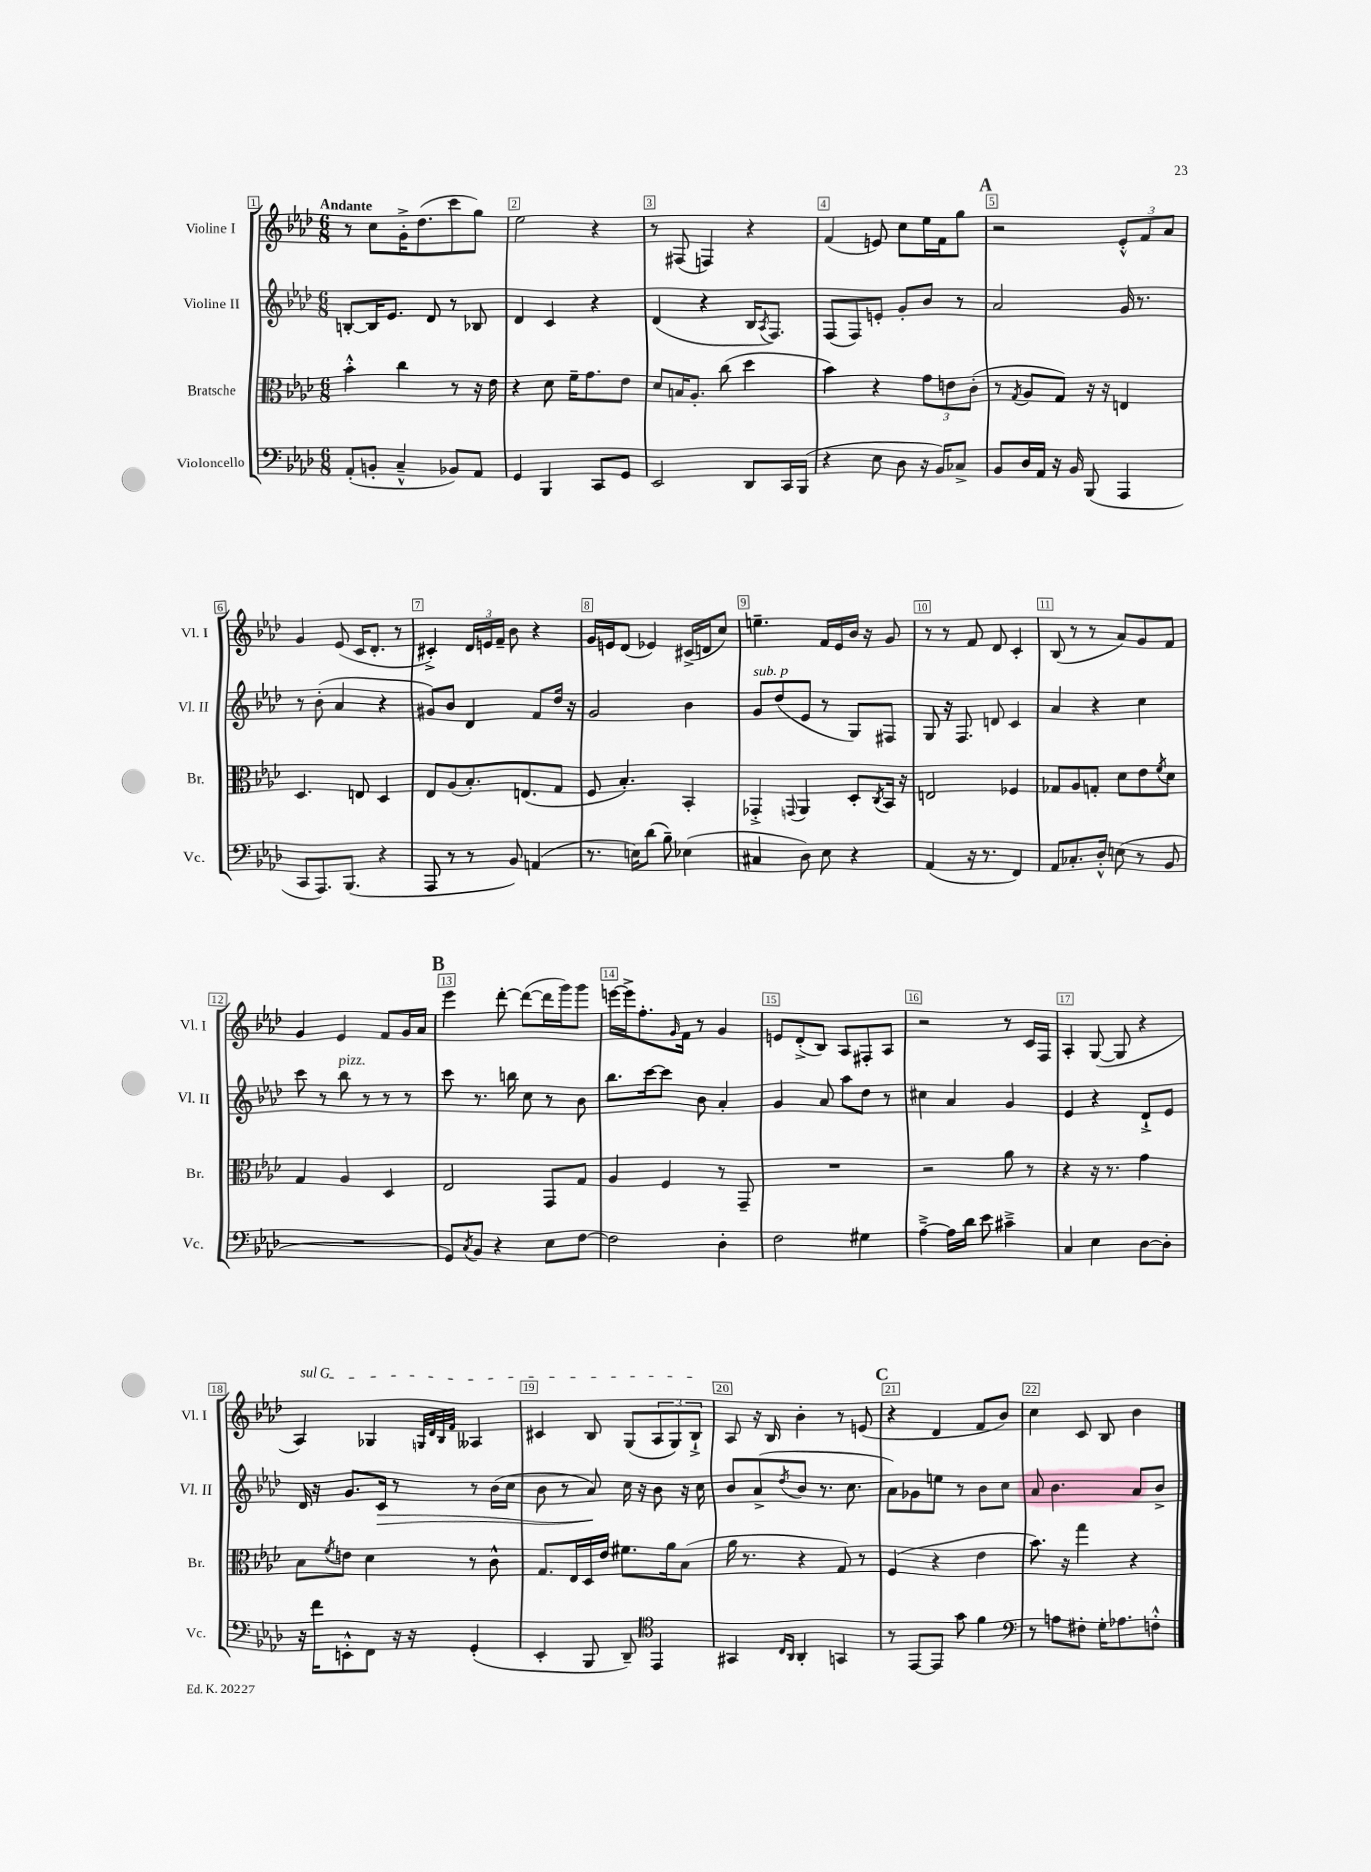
<<
\new StaffGroup <<
\new Staff = "s0" \with { instrumentName = "Violine I" shortInstrumentName = "Vl. I" } {
    \clef treble \key aes \major \numericTimeSignature \time 6/8 \tempo "Andante"
    r8 c''8 g'16-.-> des''8.( c'''8 g''8) |
    ees''2 r4 |
    r8 fis8( f4) r4 |
    f'4( e'8) c''8 ees''16 f'16 g''8 |
    \mark \markup { \bold "A" } r2 \tuplet 3/2 { ees'8-.-^ f'8 aes'8 } |
    g'4 ees'8( c'16 des'8.-. r8 |
    cis'4-.->) \tuplet 3/2 { des'16 e'16 f'16-- } bes'8 r4 |
    g'16 e'16 des'8( ees'4) cis'16->( d'16 c''8) |
    e''4.-- f'16 ees'16 bes'16 r16 g'8 |
    r8 r8 f'8 des'8 c'4-. |
    bes8( r8 r8 aes'8) g'8 f'8 |
    g'4 ees'4 f'8 g'16 aes'16 |
    \mark \markup { \bold "B" } ees'''4 des'''8~-. des'''8~( des'''16 g'''16) g'''8 |
    e'''16~ e'''16-> f''8.-. \grace { g'16 } f'16 r8 g'4 |
    e'8 des'8-.->( bes8) aes8 fis8-. aes8 |
    r2 r8 c'16 f16 |
    aes4-. g8~( g8 r4 |
    \once \override TextSpanner.bound-details.left.text = \markup { \italic "sul G" } aes4\startTextSpan) ges4 \grace { g32 des'32 bes32 f'32 } aeses4 |
    cis'4 bes8 g8( \tuplet 3/2 { aes8 g8) bes8-!->\stopTextSpan } |
    aes8 r16 bes16 bes'4-. r8 e'8( |
    \mark \markup { \bold "C" } r4 des'4 f'8 bes'8) |
    c''4 c'8 bes8 bes'4 \bar "|." |
}
\new Staff = "s1" \with { instrumentName = "Violine II" shortInstrumentName = "Vl. II" } {
    \clef treble \key aes \major \numericTimeSignature \time 6/8
    b8~-. b16 ees'8. des'8 r8 bes8 |
    des'4 c'4 r4 |
    des'4( r4 bes16 \acciaccatura { aes8 } f8.) |
    f8( f8) e'8-. g'8-. bes'8 r8 |
    \mark \markup { \bold "A" } aes'2 g'16 r8. |
    r8 bes'8-.( aes'4 r4 |
    gis'8) bes'8 des'4 f'8 des''16 r16 |
    g'2 bes'4 |
    g'8^\markup { \italic "sub. p" } des''8( ees'8 r8 g8) fis8 |
    g8 r16 f8. d'8 c'4 |
    aes'4 r4 c''4 |
    c'''8 r8 bes''8^\markup { \italic "pizz." } r8 r8 r8 |
    \mark \markup { \bold "B" } c'''8 r8. b''16 c''8 r8 bes'8 |
    bes''8. c'''16~ c'''8 bes'8 aes'4-. |
    g'4 aes'8 aes''8 des''8 r8 |
    cis''4 aes'4 g'4 |
    ees'4 r4 des'8-!-> ees'8 |
    des'16 r16 g'8. c'16\> r8 r8 bes'16( c''16 |
    bes'8 r8 aes'8\!) c''16 r16 bes'8 r16 c''16 |
    bes'8 aes'8->( \acciaccatura { des''8 } bes'8 r8. c''8. |
    \mark \markup { \bold "C" } aes'8) ges'8 e''8 r8 bes'8 c''8 |
    aes'8 bes'4. aes'8 bes'8-> \bar "|." |
}
\new Staff = "s2" \with { instrumentName = "Bratsche" shortInstrumentName = "Br." } {
    \clef alto \key aes \major \numericTimeSignature \time 6/8
    bes'4-.-^ c''4 r8 r16 ees'16 |
    r4 des'8 f'16-- g'8. ees'8 |
    des'8 b16 aes8.-. c''8( des''4 |
    bes'4) r4 \tuplet 3/2 { g'8 e'8 c'8-.( } |
    \mark \markup { \bold "A" } r8 \acciaccatura { g8 } aes8 g8) r16 r16 e4 |
    des4. e8 des4 |
    ees8 aes8( bes8.-.) e8.( g8 |
    f8 bes4.-.) bes,4-. |
    ges,4-.-> \appoggiatura { g,8 } aes,4 des8-. \acciaccatura { c8 } bes,16 r16 |
    e2 fes4 |
    ges8 aes8 g8-. des'8 ees'8 \acciaccatura { f'8 } des'8 |
    g4 aes4 des4 |
    \mark \markup { \bold "B" } ees2 g,8 g8 |
    aes4 f4 r8 g,8-- |
    R2. |
    r2 aes'8 r8 |
    r4 r16 r8. g'4 |
    bes8 \acciaccatura { f'8 } e'8 des'4 r8 c'8-^ |
    g8. ees16 des16 ees'16 fis'8. aes'16 bes8( |
    aes'16 r8. r4 g8) r8 |
    \mark \markup { \bold "C" } f4( r4 ees'4 |
    bes'8.) r16 g''4 r4 \bar "|." |
}
\new Staff = "s3" \with { instrumentName = "Violoncello" shortInstrumentName = "Vc." } {
    \clef bass \key aes \major \numericTimeSignature \time 6/8
    aes,8-.( b,8-. c4---^ bes,8) aes,8 |
    g,4 bes,,4 c,8 g,8 |
    ees,2 des,8 c,16 bes,,16( |
    r4 ees8 des8 r16 bes,16) ces8-> |
    \mark \markup { \bold "A" } bes,8 des16 aes,16 r16 bes,16 bes,,8( aes,,4 |
    c,8 aes,,8.) bes,,8.( r4 |
    aes,,8 r8 r8 bes,8) a,4( |
    r8. e16) des'8( bes8--) ees4( |
    cis4 des8) ees8 r4 |
    aes,4( r16 r8. f,4) |
    aes,8 ces8.-. des16-.-^ e8( r8 bes,8 |
    R2. |
    \mark \markup { \bold "B" } g,8) \acciaccatura { c8 } bes,8 r4 ees8 f8~ |
    f2 des4-. |
    f2 gis4 |
    aes4~---> aes16 des'16 ees'8 cis'4---> |
    c4 ees4 des8~ des8-. |
    r16 f'16 e,8-.-^ f,8 r16 r16 g,4-.( |
    ees,4-. bes,,8 des,8--) \clef tenor ees,4 |
    gis,4 \grace { c16 aes,16 } aes,4-. g,4 |
    \mark \markup { \bold "C" } r8 ees,8~ ees,8 g'8 f'4 |
    \clef bass r8 a8 fis8-. g16-. aes8. f8-.-^ \bar "|." |
}
>>
>>
\layout { \context { \Score \override BarNumber.break-visibility = ##(#f #t #t) barNumberVisibility = #all-bar-numbers-visible \override BarNumber.stencil = #(make-stencil-boxer 0.1 0.3 ly:text-interface::print) } }
